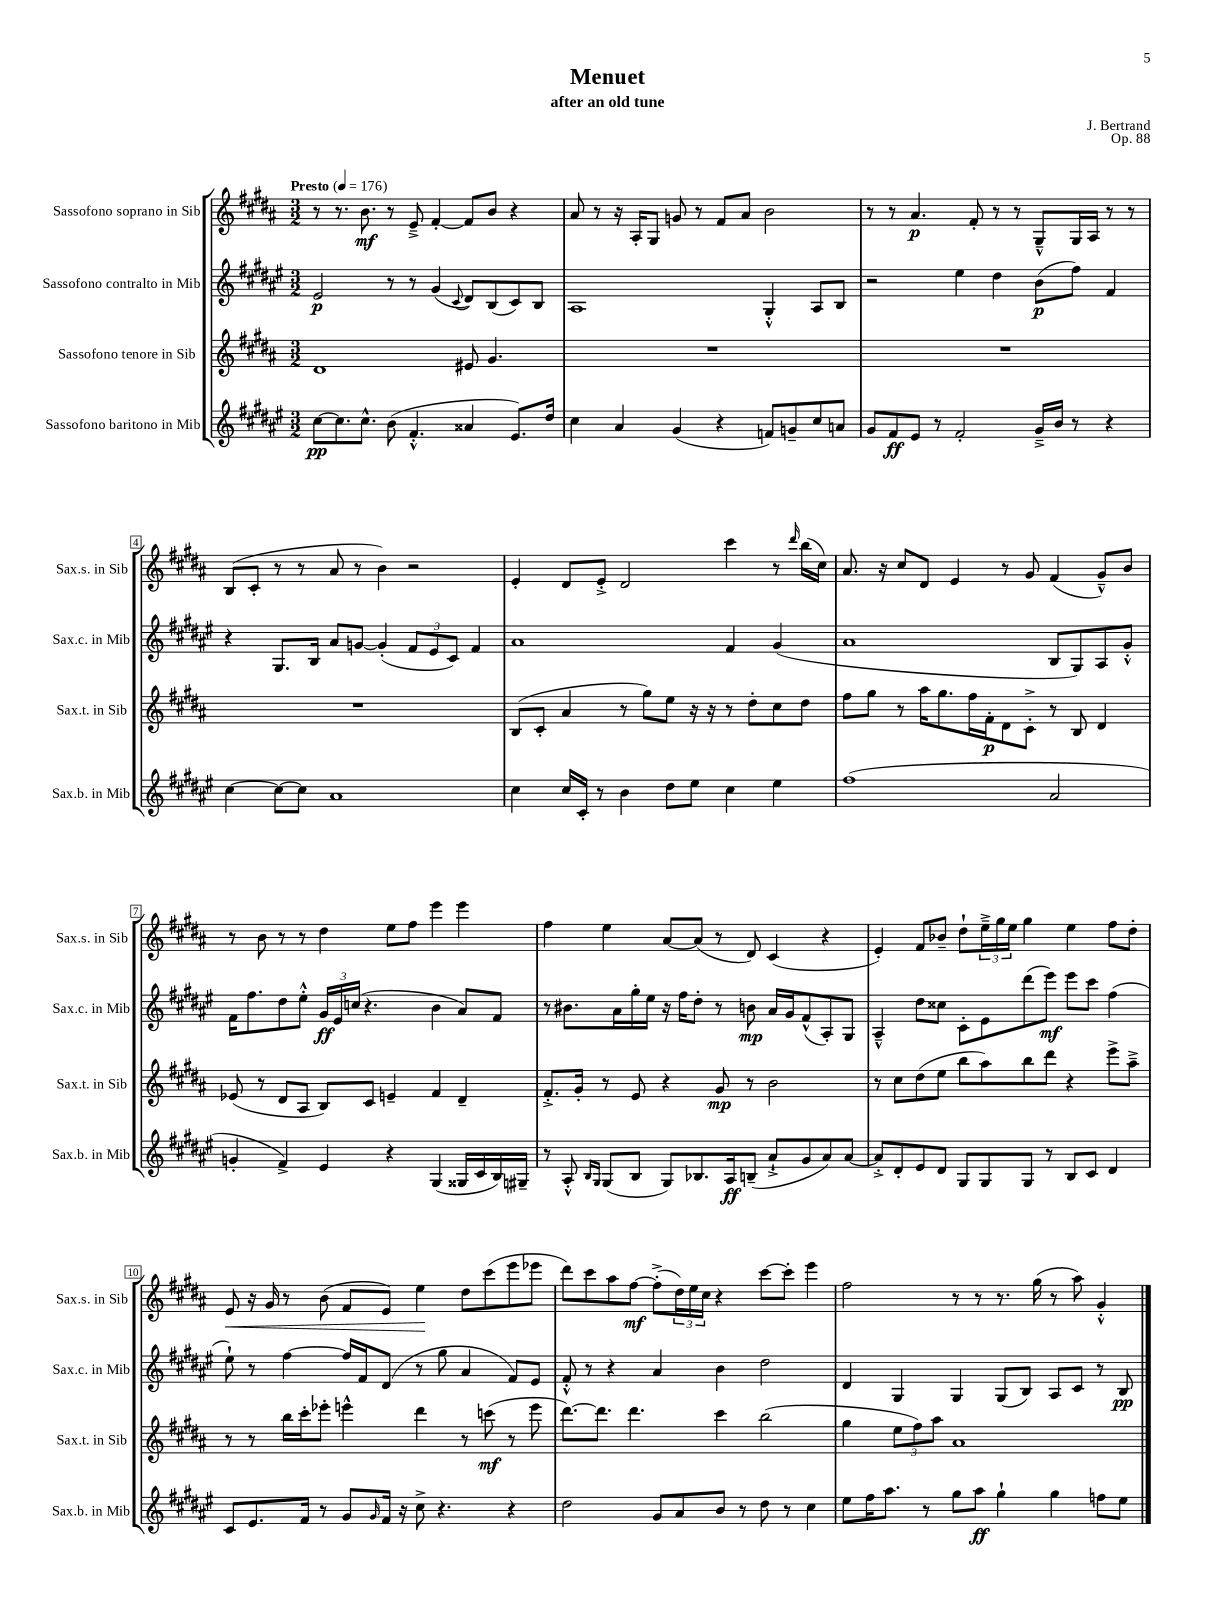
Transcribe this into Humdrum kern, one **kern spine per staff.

**kern	**kern	**kern	**kern
*staff4	*staff3	*staff2	*staff1
*clefG2	*clefG2	*clefG2	*clefG2
*k[f#c#g#d#a#e#]	*k[f#c#g#d#a#]	*k[f#c#g#d#a#e#]	*k[f#c#g#d#a#]
*M3/2	*M3/2	*M3/2	*M3/2
*MM176	*MM176	*MM176	*MM176
[8cc#	1d#	2e#	8r
8.cc#]	.	.	8.r
8.cc#^^	.	.	8.b
(8b	.	8r	8r
4.f#'^^	.	8r	8e~^
.	.	(4g#	[4f#'
.	.	8qqc#	.
4a##	8e#	8d#)	8f#]
.	4.g#	(8B	8b
8.e#)	.	8c#)	4r
.	.	8B	.
16dd#	.	.	.
=	=	=	=
4cc#	1.r	1A#	8a#
.	.	.	8r
4a#	.	.	16r
.	.	.	16A#'
.	.	.	8G#
(4g#	.	.	8g
.	.	.	8r
4r	.	.	8f#
.	.	.	8a#
8f)	.	4G#'^^	2b
8g~	.	.	.
8cc#	.	8A#	.
8a	.	8B	.
=	=	=	=
8g#	1.r	2r	8r
8f#	.	.	8r
8e#	.	.	4.a#
8r	.	.	.
2f#'	.	4ee#	.
.	.	.	8f#'
.	.	4dd#	8r
.	.	.	8r
16g#~^	.	(8b	8G#~^^
16b	.	.	.
8r	.	8ff#)	16G#
.	.	.	16A#
4r	.	4f#	8r
.	.	.	8r
=	=	=	=
[4cc#	1.r	4r	(8B
.	.	.	8c#'
8cc#_	.	8.G#	8r
8cc#]	.	.	8r
.	.	16B	.
1a#	.	8a#	8a#
.	.	[8g	8r
.	.	(4g']	4b)
.	.	12f#	2r
.	.	12e#	.
.	.	12c#)	.
.	.	4f#	.
=	=	=	=
4cc#	(8B	1a#	4e'
.	8c#'	.	.
16cc#	4a#	.	8d#
16c#'	.	.	.
8r	.	.	8e'^
4b	8r	.	2d#
.	8gg#)	.	.
8dd#	8ee	.	.
8ee#	16r	.	.
.	16r	.	.
4cc#	8r	4f#	4ccc#
.	8dd#'	.	.
4ee#	8cc#	(4g#	8r
.	.	.	16qqddd#
.	8dd#	.	(16bb
.	.	.	16cc#)
=	=	=	=
(1ff#	8ff#	1a#	8.a#
.	8gg#	.	.
.	.	.	16r
.	8r	.	8cc#
.	16aa#	.	8d#
.	8.gg#	.	.
.	.	.	4e
.	16ff#	.	.
.	16f#'	.	.
.	8d#	.	8r
.	8c#'^	.	8g#
2a#	8r	8B	(4f#
.	8B	8G#)	.
.	4d#	8A#	8g#~^^)
.	.	8g#'^^	8b
=	=	=	=
4g'	(8e-	16f#	8r
.	.	8.ff#	.
.	8r	.	8b
4f#^)	8d#	8dd#	8r
.	8A#	8ee#'^^	8r
4e#	8B)	24g#	4dd#
.	.	24e#	.
.	.	(24cc	.
.	8c#	4.r	.
4r	4e~	.	8ee
.	.	.	8ff#
(4G#	4f#	4b	4eee
16G##	4d#~	8a#)	4eee
16c#	.	.	.
16B)	.	8f#	.
16G#~	.	.	.
=	=	=	=
8r	8.f#'^	8r	4ff#
8A#'^^	.	8.b#	.
.	16g#'	.	.
16qqB	.	.	.
16qqG#	.	.	.
(8G#	8r	.	4ee
.	.	16a#	.
8B	8e	16gg#'	.
.	.	16ee#	.
8G#)	4r	16r	[8a#
.	.	16ff#	.
8.B-	.	8dd#'	(8a#]
.	8g#	8r	8r
16A#	.	.	.
(8B~	8r	8b	8d#)
8a#`^	2b	16a#	(4c#
.	.	16g#	.
8g#	.	(8f#^^	.
8a#)	.	8A#')	4r
[8a#	.	8G#	.
=	=	=	=
8a#'^]	8r	4A#~^^	4e')
8d#'	8cc#	.	.
8e#	(8dd#	8dd#	8f#
8d#	8ee	8cc##	8b-~
8G#	8bb	8c#'	8dd#`
8G#	8aa#)	8e#	24ee~^
.	.	.	24gg#
.	.	.	24ee
8G#	8bb	(8ddd#	4gg#
8r	8ddd#	8eee#)	.
8B	4r	8eee#	4ee
8c#	.	8ccc#	.
4d#	8eee^	(4ff#	8ff#
.	8aa#~^	.	8dd#'
=	=	=	=
8c#	8r	8ee#`)	8e
8.e#	8r	8r	16r
.	.	.	16g#
.	16bb	[4ff#	8r
16f#	16ccc#'	.	.
8r	8eee-'	.	(8b
8g#	4eee^^	16ff#]	8f#
.	.	16f#	.
16qqg#	.	.	.
16f#	.	(8d#	8e)
16r	.	.	.
8cc#^	4ddd#	8r	4ee
4.r	.	8gg#	.
.	8r	4a#	8dd#
.	(8ccc	.	(8ccc#
4r	8r	8f#)	8eee
.	8eee	8e#	8eee-
=	=	=	=
2dd#	[8.ddd#)	8f#'^^	8ddd#)
.	.	8r	8ccc#
.	8.ddd#]	.	.
.	.	4r	8aa#
.	4.ddd#	.	[8ff#
8g#	.	4a#	(8ff#'^]
8a#	.	.	24dd#)
.	.	.	24ee
.	.	.	24cc#
8b	4ccc#	4b	4r
8r	.	.	.
8dd#	(2bb	2dd#	[8ccc#
8r	.	.	8ccc#']
4cc#	.	.	4eee
=	=	=	=
8ee#	4gg#	4d#	2ff#
16ff#	.	.	.
8.aa#	.	.	.
.	12ee	4G#	.
.	12ff#)	.	.
8r	.	.	.
.	12aa#	.	.
8gg#	1a#	4G#	8r
8aa#	.	.	8r
4gg#`	.	(8G#	8.r
.	.	8B)	.
.	.	.	(16gg#
4gg#	.	8A#	8r
.	.	8c#	8aa#)
8ff	.	8r	4g#'^^
8ee#	.	8B	.
==	==	==	==
*-	*-	*-	*-
